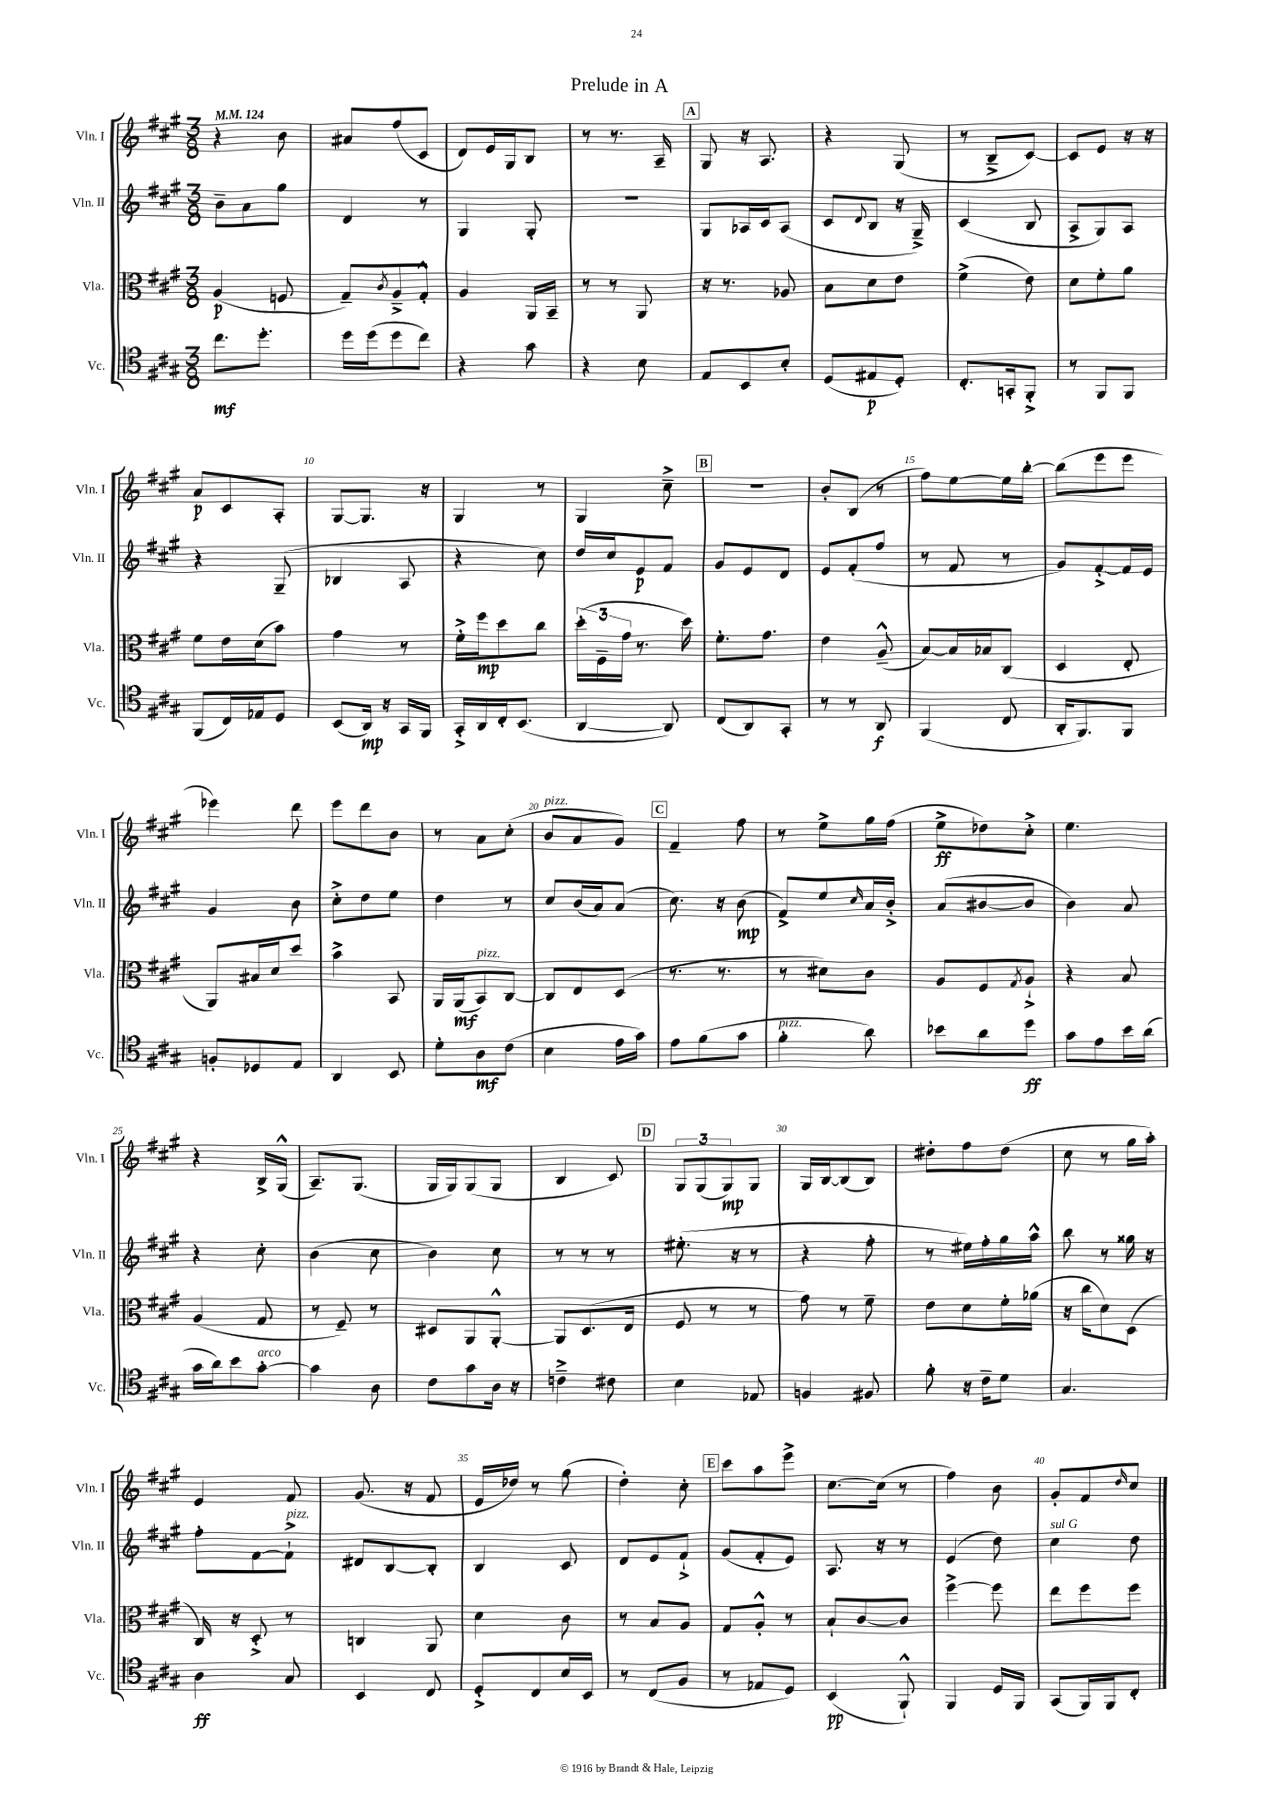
\header { title = "Prelude in A" }
<<
\new StaffGroup <<
\new Staff = "s0" \with { instrumentName = "Vln. I" shortInstrumentName = "Vln. I" } {
    \clef treble \key a \major \numericTimeSignature \time 3/8 \tempo 4 = 124
    r4 b'8 |
    ais'8 fis''8( cis'8 |
    d'8) e'16 gis16 b8 |
    r8 r8. a16-- |
    \mark \markup { \box "A" } gis8 r16 a8. |
    r4 gis8( |
    r8 b8---> cis'8~) |
    cis'8 e'8 r16 r16 |
    a'8\p cis'8 a8-. |
    gis8~ gis8. r16 |
    gis4 r8 |
    gis4 cis''8---> |
    \mark \markup { \box "B" } R4. |
    b'8-. b8( r8 |
    fis''8) e''8~ e''16 b''16~-. |
    b''8( e'''8 e'''8 |
    ees'''4) d'''8 |
    e'''8 d'''8 b'8 |
    r8 a'8 cis''8-.( |
    b'8^\markup { \italic "pizz." } a'8 gis'8) |
    \mark \markup { \box "C" } fis'4-- fis''8 |
    r8 e''8-> gis''16 fis''16( |
    e''8->\ff des''8) cis''8-.-> |
    e''4. |
    r4 b16-> gis16-^( |
    a8.--) gis8.( |
    gis16 gis16) gis8( gis8 |
    b4 cis'8) |
    \mark \markup { \box "D" } \tuplet 3/2 { gis8 gis8( gis8\mp) } gis8 |
    gis16 b16~ b8( b8) |
    dis''8-. fis''8 dis''8( |
    cis''8 r8 gis''16 a''16-.) |
    e'4 fis'8 |
    gis'8.( r16 fis'8 |
    e'16 des''16) r8 gis''8( |
    d''4-.) cis''8-. |
    \mark \markup { \box "E" } cis'''8 a''8 e'''8-> |
    cis''8.~ cis''16( r8 |
    fis''4) b'8 |
    gis'8-. fis'8 \grace { d''16 } cis''8 \bar "|." |
}
\new Staff = "s1" \with { instrumentName = "Vln. II" shortInstrumentName = "Vln. II" } {
    \clef treble \key a \major \numericTimeSignature \time 3/8
    b'8-- a'8 gis''8 |
    d'4 r8 |
    gis4 gis8-. |
    R4. |
    \mark \markup { \box "A" } gis8 aes16 cis'16 aes8( |
    cis'8 \appoggiatura { d'8 } b8 r16 gis16--->) |
    cis'4( b8 |
    a8-> gis8) a8 |
    r4 gis8--( |
    bes4 a8 |
    r4 cis''8) |
    d''16 cis''16 e'8\p fis'8 |
    \mark \markup { \box "B" } gis'8 e'8 d'8 |
    e'8 fis'8-.( fis''8 |
    r8 fis'8 r8 |
    gis'8) fis'8~-.-> fis'16 e'16 |
    gis'4 b'8 |
    cis''8-.-> d''8 e''8 |
    d''4 r8 |
    cis''8 b'16( a'16) a'8( |
    \mark \markup { \box "C" } cis''8.) r16 b'8\mp( |
    fis'8->) e''8 \grace { cis''16 } a'16 b'16-.-> |
    a'8( bis'8~ bis'8 |
    b'4) a'8 |
    r4 cis''8-. |
    b'4( cis''8 |
    b'4) cis''8 |
    r8 r8 r8 |
    \mark \markup { \box "D" } eis''8.-.( r16 r8 |
    r4 fis''8-. |
    r8 eis''16) fis''16-. gis''16 a''16-^ |
    b''8 r8 gisis''16 r16 |
    fis''8-. fis'8~ fis'8-!->^\markup { \italic "pizz." } |
    dis'8 b8~ b8-. |
    b4 cis'8 |
    d'8 e'8 fis'8-!-> |
    \mark \markup { \box "E" } gis'8( fis'8-. e'8) |
    a8. r16 r8 |
    e'4( d''8) |
    cis''4^\markup { \italic "sul G" } d''8 \bar "|." |
}
\new Staff = "s2" \with { instrumentName = "Vla." shortInstrumentName = "Vla." } {
    \clef alto \key a \major \numericTimeSignature \time 3/8
    a4\p( f8 |
    gis8--) \acciaccatura { cis'8 } a8---> gis8-.-^ |
    a4 a,16 b,16-- |
    r8 r8 a,8 |
    \mark \markup { \box "A" } r16 r8. aes8 |
    b8 d'8 e'8 |
    fis'4->( e'8) |
    d'8 fis'8-. a'8 |
    fis'8 e'16 d'16( b'8) |
    gis'4 r8 |
    fis'16-.-> fis''16\mp d''8 cis''8 |
    \tuplet 3/2 { d''16-.( fis16-- gis'16 } r8. d''16) |
    \mark \markup { \box "B" } fis'8.-. gis'8. |
    e'4 a8---^( |
    b8~) b16 bes16 cis8( |
    d4 e8-. |
    a,8) bis16 d'16 d''8 |
    b'4-> b,8 |
    a,16 a,16\mf( b,8^\markup { \italic "pizz." }) cis8~ |
    cis8 e8 d8( |
    \mark \markup { \box "C" } r8. r8. |
    r8 dis'8) cis'8 |
    a8 fis8 \acciaccatura { gis8 } a8-!-> |
    r4 b8 |
    a4( gis8 |
    r8 fis8--) r8 |
    dis8 a,8 a,8~-.-^ |
    a,8 d8.( e16 |
    \mark \markup { \box "D" } fis8 r8 r8 |
    gis'8) r8 fis'8-- |
    e'8 d'8 fis'16-. aes'16( |
    r16 cis''16 d'8) d8( |
    cis16) r16 d8-.-> r8 |
    c4 a,8 |
    d'4 cis'8 |
    r8 b8 a8 |
    \mark \markup { \box "E" } gis8 a8-.-^ r8 |
    b8-! cis'8~ cis'8 |
    fis''4~-> fis''8 |
    e''8 fis''8 fis''8 \bar "|." |
}
\new Staff = "s3" \with { instrumentName = "Vc." shortInstrumentName = "Vc." } {
    \clef tenor \key a \major \numericTimeSignature \time 3/8
    cis''8.\mf d''8.-. |
    d''16 d''16( d''8 cis''8) |
    r4 gis'8 |
    r4 b8 |
    \mark \markup { \box "A" } e8 b,8 b8-. |
    d8( eis8\p d8-.) |
    cis8.-. g,16-. fis,8-.-> |
    r8 fis,8 fis,8 |
    fis,8( cis16) ees16 d8 |
    b,8( a,16\mp) r16 gis,16 fis,16 |
    gis,16-.-> a,16 cis16-. b,8.( |
    a,4~ a,8) |
    \mark \markup { \box "B" } cis8( a,8) gis,8-. |
    r8 r8 a,8\f |
    fis,4( cis8 |
    a,16-. fis,8.) fis,8 |
    f8-. des8 e8 |
    a,4 b,8 |
    d'8-. a8\mf cis'8( |
    b4 e'16 gis'16) |
    \mark \markup { \box "C" } e'8 fis'8( gis'8 |
    fis'4-.^\markup { \italic "pizz." } a'8) |
    bes'8 a'8 d''8\ff |
    gis'8 e'8 b'16 a'16( |
    gis'16 a'16) b'8 gis'8~-.^\markup { \italic "arco" } |
    gis'4 a8 |
    cis'8 gis'8 a16 r16 |
    c'4---> cis'8 |
    \mark \markup { \box "D" } b4 ees8 |
    f4 fis8 |
    fis'8-. r16 cis'16-- d'8 |
    gis4. |
    a4\ff gis8 |
    b,4 cis8 |
    d8-.-> cis8 b16 b,16 |
    r8 cis8( fis8 |
    \mark \markup { \box "E" } r8 ees8 d8) |
    b,4\pp( fis,8-!-^) |
    fis,4 d16 fis,16 |
    gis,8( fis,16) fis,16 cis8-. \bar "|." |
}
>>
>>
\layout { \context { \Score \override BarNumber.break-visibility = ##(#f #t #t) barNumberVisibility = #(every-nth-bar-number-visible 5) } }
